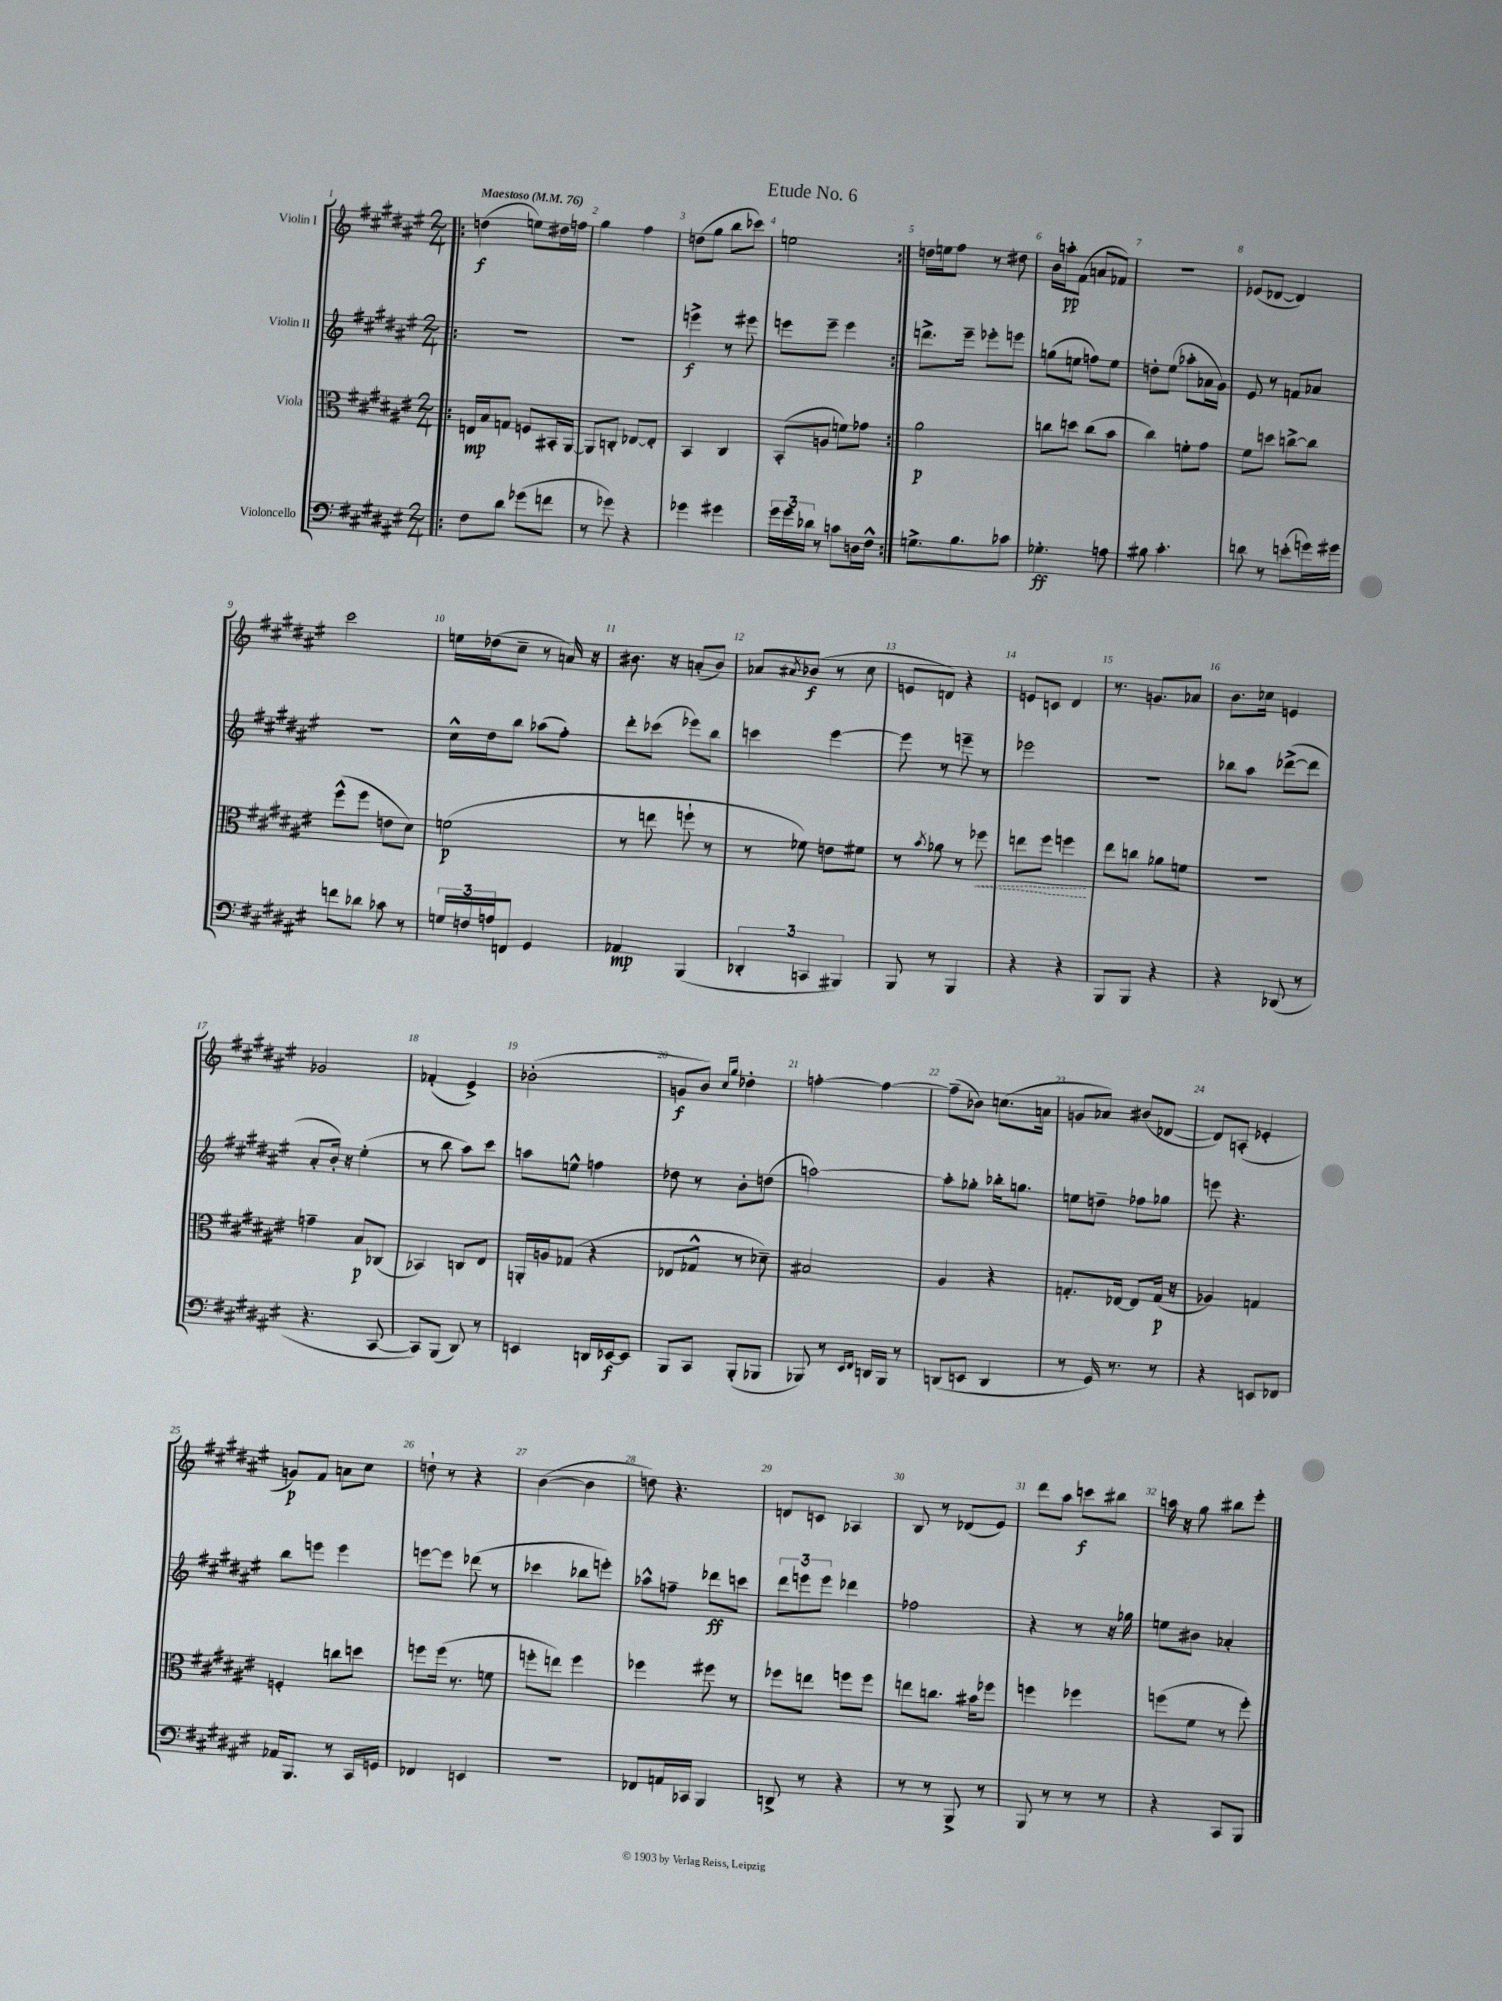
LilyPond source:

\header { title = "Etude No. 6" }
<<
\new StaffGroup <<
\new Staff = "s0" \with { instrumentName = "Violin I" } {
    \clef treble \key fis \major \numericTimeSignature \time 2/4 \tempo "Maestoso" 4 = 76
    \repeat volta 2 { \bar ".|:" d''4\f( e''8) dis''16 f''16 |
    gis''4 fis''4 |
    d''8( gis''8 b''8 ces'''8) |
    e''2 | }
    d''16 e''16 fis''8 r8 dis''8 |
    b'16 a''16-.\pp fis'8( a'8 fes'8) |
    R2 |
    ees'8( des'8~ des'4) |
    cis'''2 |
    e''16 des''16( cis''8-- r8 a'16) r16 |
    bis'8. r16 a'8-.( bis'8) |
    aes'8 \acciaccatura { ais'8 } bes'8\f( r8 cis''8 |
    e'8 d'8) r4 |
    e'8 c'8 dis'4 |
    r8. g'8. aes'8 |
    b'8. ces''16 e'4 |
    ges'2 |
    fes'4-.( eis'4->) |
    bes'2-.( |
    g'8\f b'8) \grace { cis''16 gis''16 } des''4-. |
    f''4~-. f''4~ |
    f''8--( bes'8) c''8.( a'16 |
    g'8 aes'8) bis'8( des'8~ |
    des'8) a8-.( ees'4-. |
    g'8\p) fis'8 a'8 cis''8 |
    d''8-! r8 r4 |
    b'4~( b'4 |
    d''8) r4. |
    d'8 c'8 aes4 |
    b8 r8 des'8( eis'8) |
    dis'''8 ais''8 c'''8\f bis''8 |
    a''16 r16 gis''8 bis''8 eis'''8-. \bar "|." |
}
\new Staff = "s1" \with { instrumentName = "Violin II" } {
    \clef treble \key fis \major \numericTimeSignature \time 2/4
    \repeat volta 2 { \bar ".|:" R2 |
    R2 |
    e'''4->\f r8 eis'''8 |
    e'''8 e'''8-- e'''4 | }
    d'''8.-> eis'''16-- ees'''8-. e'''8 |
    g''8( e''8 f''8) e''8 |
    d''8-. eis''8( aes''8-. aes'16 gis'16) |
    eis'8 r8 f'8 aes'8 |
    r2 |
    cis''16-^ dis''16 b''8 aes''8( fis''8-.) |
    dis'''8-. ces'''8( ees'''8) b''8 |
    c'''4 eis'''4~ |
    eis'''8 r8 e'''8-- r8 |
    ees'''2 |
    r2 |
    bes''8 ais''8 des'''8~->( des'''8 |
    ais'8-. b'16-.) r16 eis''4-.( |
    r8 b''8 ais''8) cis'''8 |
    a''8 e''8-^ f''4 |
    des''8 r8 b'8-. d''8( |
    a''2~) |
    a''8-. ges''8-. bes''16-. g''8. |
    e''8 d''8-- fes''8 ges''8 |
    e'''8 r4. |
    b''8 e'''8 e'''4 |
    e'''8~ e'''8 des'''8( r8 |
    ces'''4 bes''8 e'''8-.) |
    aes''8-^ f''8-- des'''8\ff c'''8 |
    \tuplet 3/2 { dis'''8 e'''8 e'''8 } des'''4 |
    fes''2 |
    r4 r8 r16 ges''16 |
    e''8 bis'8 aes'4-. \bar "|." |
}
\new Staff = "s2" \with { instrumentName = "Viola" } {
    \clef alto \key fis \major \numericTimeSignature \time 2/4
    \repeat volta 2 { \bar ".|:" e16\mp b16 g8 f8 bis,16-. ais,16~ |
    ais,8 c8-. ees8~ ees8-. |
    b,4 cis4 |
    b,8-.( a8 f'8) ges'8 | }
    ais'2\p |
    c''8 d''8 c''8( b'8 |
    cis''4) f'8-. gis'8 |
    fis'8 d''8 c''8~-> c''8 |
    fis''8-^( fis''8 e'8 dis'8) |
    f'2\p( |
    r8 e''8 f''8-! r8 |
    r8 fes'8) e'8 fis'8 |
    r8 \acciaccatura { b'8 } aes'8 r8 \once \override Hairpin.style = #'dashed-line fes''8\< |
    e''8 fis''8 f''4\! |
    eis''8 c''8 aes'8 f'8 |
    r2 |
    g'4-- b8\p ces8( |
    bes,4) c8 eis8 |
    a,16-. a16 ges8( r4 |
    ees8 ges8-^ r8 des'8--) |
    bis2 |
    ais4 r4 |
    g8.-. ees16~ ees8 g16\p( r16 |
    aes4) g4 |
    f4-. c''8 d''8 |
    f''8 f''16( r8. f'8 |
    f''8-. e''8) f''4 |
    fes''4 fis''8 r8 |
    fes''8 e''8 f''8 f''8 |
    e''8 c''8. bis'16 fes''8 |
    f''4 fes''4 |
    f''8( fis'8 r8 f''8-.) \bar "|." |
}
\new Staff = "s3" \with { instrumentName = "Violoncello" } {
    \clef bass \key fis \major \numericTimeSignature \time 2/4
    \repeat volta 2 { \bar ".|:" fis8 dis'8 ges'8( f'8 |
    r8 ges'8) r4 |
    ges'4 gis'4 |
    \tuplet 3/2 { gis'16 gis'16 des'16 } r8 c'8 d16 fis16-^ | }
    g8.-> b8. ces'8 |
    ges4.-.\ff a8 |
    bis8 cis'4.-. |
    d'8 r8 e'8-.( g'16) gis'16 |
    f'8 des'8 ces'8 r8 |
    \tuplet 3/2 { g16 f16 a16 } f,8 gis,4 |
    aes,4\mp b,,4( |
    \tuplet 3/2 { des,4-. c,4 bis,,4) } |
    b,,8 r8 b,,4 |
    r4 r4 |
    b,,8 b,,8 r4 |
    r4 des,8( r8 |
    r4. cis,8~ |
    cis,8) b,,8( dis,8) r8 |
    e,4 d,16 ees,16~\f ees,8 |
    b,,8 cis,8 b,,8-.( bes,,8 |
    bes,,8) r8 \grace { eis,16 fis,16 } d,16 bes,,16 r8 |
    d,8( e,8 d,4 |
    r8 gis,16) r8. r8 |
    r4 e,8 fes,8 |
    aes,16 b,,8. r8 cis,16 g,16 |
    fes,4 e,4 |
    R2 |
    fes,8 a,16 ces,16 b,,4 |
    d,8-> r8 r4 |
    r8 r8 b,,8-> r8 |
    b,,8 r8 r8 r8 |
    r4 cis,8 b,,8 \bar "|." |
}
>>
>>
\layout { \context { \Score \override BarNumber.break-visibility = ##(#f #t #t) barNumberVisibility = #all-bar-numbers-visible } }
